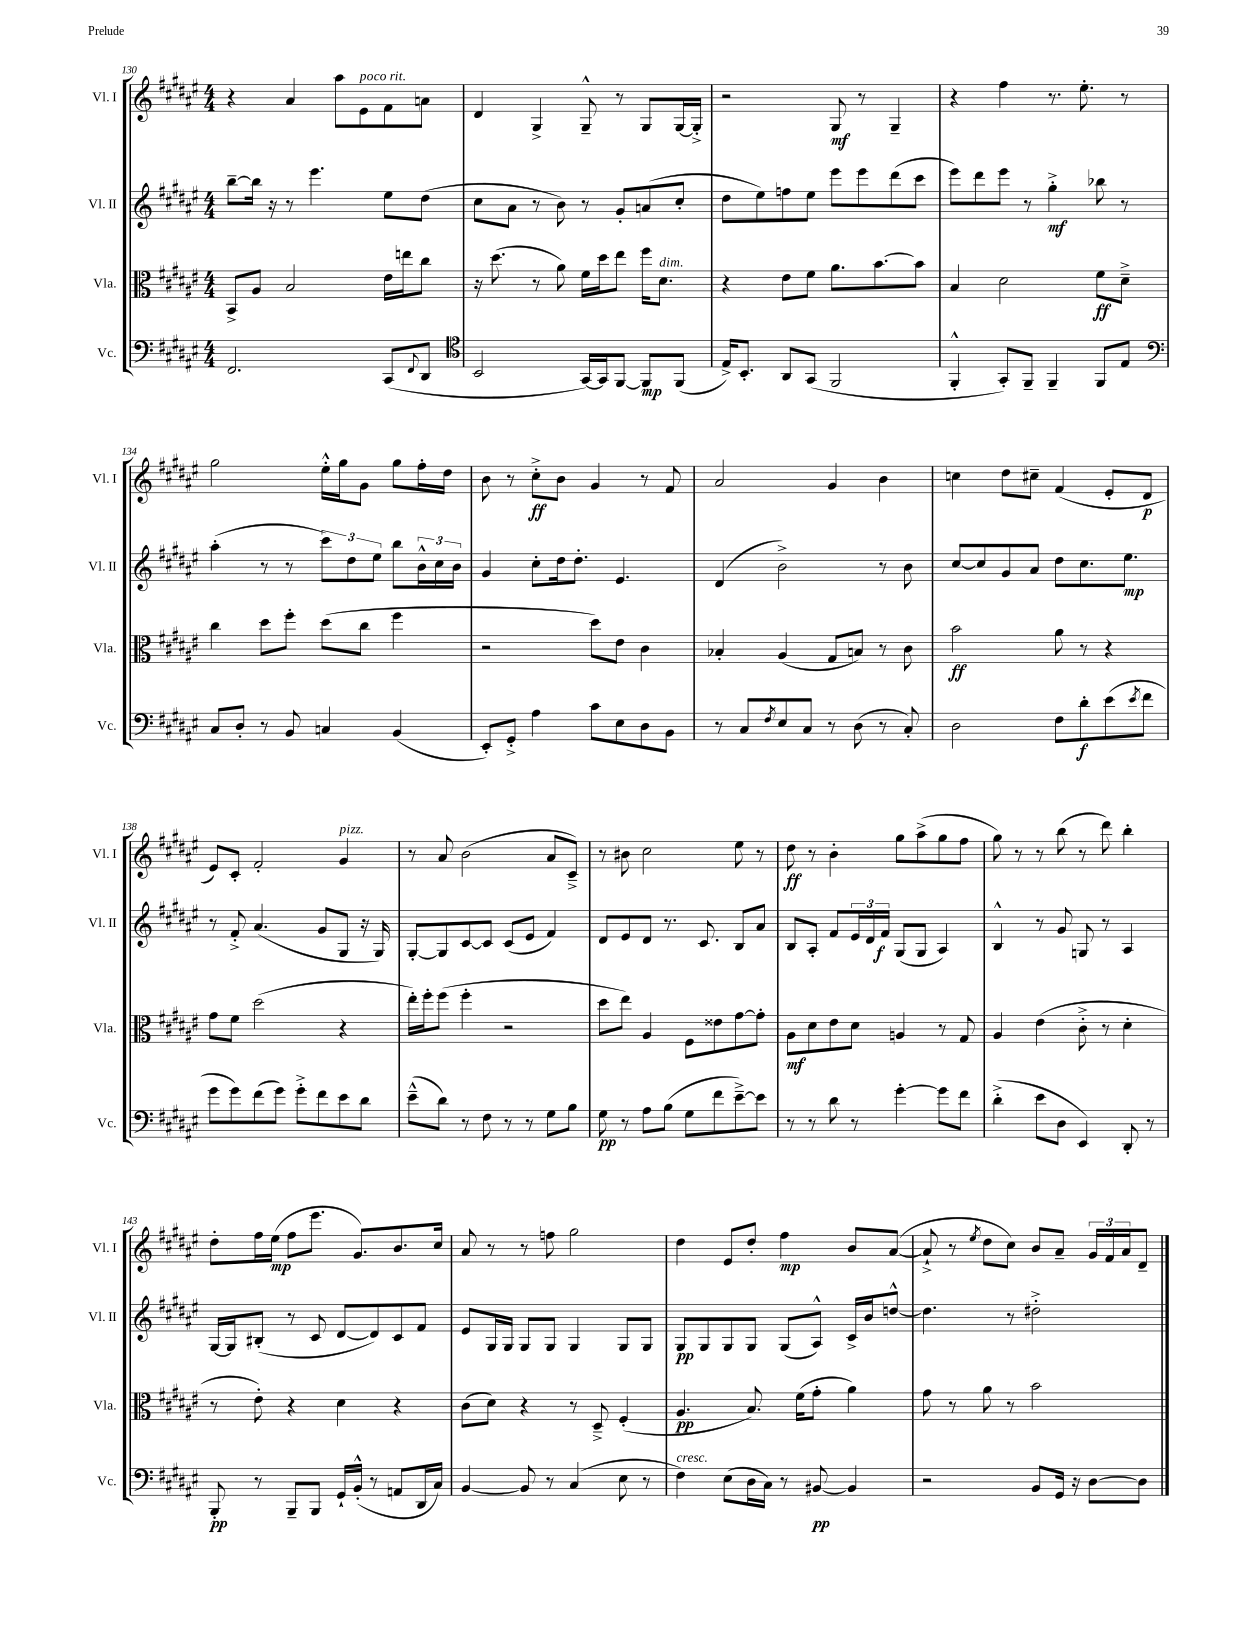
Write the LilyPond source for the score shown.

<<
\new StaffGroup <<
\new Staff = "s0" \with { instrumentName = "Vl. I" shortInstrumentName = "Vl. I" } {
    \clef treble \key fis \major \numericTimeSignature \time 4/4
    r4 ais'4 ais''8 eis'8^\markup { \italic "poco rit." } fis'8 a'8 |
    dis'4 gis4-> gis8---^ r8 gis8 gis16~ gis16-.-> |
    r2 gis8\mf r8 gis4-- |
    r4 fis''4 r8. eis''8.-. r8 |
    gis''2 eis''16-.-^ gis''16 gis'8 gis''8 fis''16-. dis''16 |
    b'8 r8 cis''8-.->\ff b'8 gis'4 r8 fis'8 |
    ais'2 gis'4 b'4 |
    c''4 dis''8 cis''8-- fis'4( eis'8-. dis'8\p |
    eis'8) cis'8-. fis'2-. gis'4^\markup { \italic "pizz." } |
    r8 ais'8 b'2( ais'8 cis'8--->) |
    r8 bis'8 cis''2 eis''8 r8 |
    dis''8\ff r8 b'4-. gis''8 ais''8->( gis''8 fis''8 |
    gis''8) r8 r8 b''8( r8 dis'''8) b''4-. |
    dis''8-. fis''16 eis''16\mp( fis''8 eis'''8. gis'8.) b'8. cis''16 |
    ais'8 r8 r8 f''8 gis''2 |
    dis''4 eis'8 dis''8-. fis''4\mp b'8 ais'8~( |
    ais'8-!-> r8 \acciaccatura { eis''8 } dis''8 cis''8) b'8 ais'8-- \tuplet 3/2 { gis'16 fis'16 ais'16 } dis'8-- \bar "|." |
}
\new Staff = "s1" \with { instrumentName = "Vl. II" shortInstrumentName = "Vl. II" } {
    \clef treble \key fis \major \numericTimeSignature \time 4/4
    b''8~-- b''16 r16 r8 eis'''4. eis''8 dis''8( |
    cis''8 ais'8 r8 b'8) r8 gis'8-. a'8( cis''8-. |
    dis''8 eis''8) f''8 eis''8 eis'''8 eis'''8 dis'''8( cis'''8 |
    eis'''8) dis'''8 eis'''8 r8 gis''4-.->\mf bes''8 r8 |
    ais''4-.( r8 r8 \tuplet 3/2 { cis'''8) dis''8 eis''8 } b''8 \tuplet 3/2 { b'16-^ cis''16 b'16 } |
    gis'4 cis''8-. dis''16 dis''8.-. eis'4. |
    dis'4( b'2->) r8 b'8 |
    cis''8~ cis''8 gis'8 ais'8 dis''8 cis''8. eis''8.\mp |
    r8 fis'8-.-> ais'4.( gis'8 gis8 r16 gis16) |
    gis8~-. gis8 cis'8~ cis'8 cis'8( eis'8 fis'4) |
    dis'8 eis'8 dis'8 r8. cis'8. b8 ais'8 |
    b8 ais8-. fis'8 \tuplet 3/2 { eis'16 dis'16 fis'16\f } gis8( gis8 ais4) |
    b4-^ r8 gis'8 g8 r8 ais4 |
    gis16~ gis16 bis8-.( r8 cis'8 dis'8~ dis'8) cis'8 fis'8 |
    eis'8 gis16 gis16 gis8 gis8 gis4 gis8 gis8 |
    gis8\pp gis8 gis8 gis8 gis8( ais8-^) cis'16-> b'16 d''8~-^ |
    d''4. r8 dis''2-.-> \bar "|." |
}
\new Staff = "s2" \with { instrumentName = "Vla." shortInstrumentName = "Vla." } {
    \clef alto \key fis \major \numericTimeSignature \time 4/4
    b,8-> ais8 b2 eis'16 e''16 cis''8 |
    r16 dis''8.( r8 ais'8) fis'16 dis''16 eis''8 fis''16 dis'8.^\markup { \italic "dim." } |
    r4 eis'8 fis'8 ais'8. b'8.~ b'8 |
    b4 dis'2 fis'8\ff dis'8---> |
    cis''4 dis''8 fis''8-. dis''8( cis''8 fis''4 |
    r2 dis''8) eis'8 cis'4 |
    bes4-. ais4( gis8 b8) r8 cis'8 |
    b'2\ff ais'8 r8 r4 |
    gis'8 fis'8 dis''2( r4 |
    eis''16-.) fis''16-. fis''8( fis''4-. r2 |
    dis''8 eis''8) ais4 fis8 eisis'8 gis'8~ gis'8-. |
    ais8\mf dis'8 eis'8 dis'8 a4 r8 gis8 |
    ais4 eis'4( cis'8-.-> r8 dis'4-. |
    r8 eis'8-.) r4 dis'4 r4 |
    cis'8( dis'8) r4 r8 dis8---> fis4-.( |
    ais4.\pp b8.) fis'16( gis'8-. ais'4) |
    gis'8 r8 ais'8 r8 b'2 \bar "|." |
}
\new Staff = "s3" \with { instrumentName = "Vc." shortInstrumentName = "Vc." } {
    \clef bass \key fis \major \numericTimeSignature \time 4/4
    fis,2. cis,8( \appoggiatura { fis,8 } dis,8 |
    \clef tenor b,2 gis,16~) gis,16 fis,8~ fis,8\mp fis,8( |
    eis16->) b,8.-. ais,8 gis,8( fis,2 |
    fis,4-.-^ gis,8-.) fis,8-- fis,4-- fis,8 eis8 |
    \clef bass cis8 dis8-. r8 b,8 c4 b,4( |
    eis,8-.) gis,8-.-> ais4 cis'8 eis8 dis8 b,8 |
    r8 cis8 \acciaccatura { fis8 } eis8 cis8 r8 dis8( r8 cis8-.) |
    dis2 fis8 dis'8-.\f eis'8( \acciaccatura { eis'8 } fis'8 |
    gis'8 gis'8) fis'8( gis'8) gis'8-.-> fis'8 eis'8 dis'8 |
    eis'8---^( dis'8) r8 fis8 r8 r8 gis8 b8 |
    gis8\pp r8 ais8 b8( gis8 fis'8 eis'8~--->) eis'8 |
    r8 r8 dis'8 r8 gis'4~-. gis'8 fis'8 |
    dis'4-.->( eis'8 dis8 eis,4) dis,8-. r8 |
    b,,8-.\pp r8 b,,8-- b,,8 gis,16-! b,16-.-^( r8 a,8 dis,16 cis16) |
    b,4~ b,8 r8 cis4( eis8 r8 |
    fis4^\markup { \italic "cresc." }) eis8( dis16 cis16) r8 bis,8~\pp bis,4 |
    r2 b,8 gis,16 r16 dis8~ dis8 \bar "|." |
}
>>
>>
\layout { \context { \Score currentBarNumber = #130 } }
